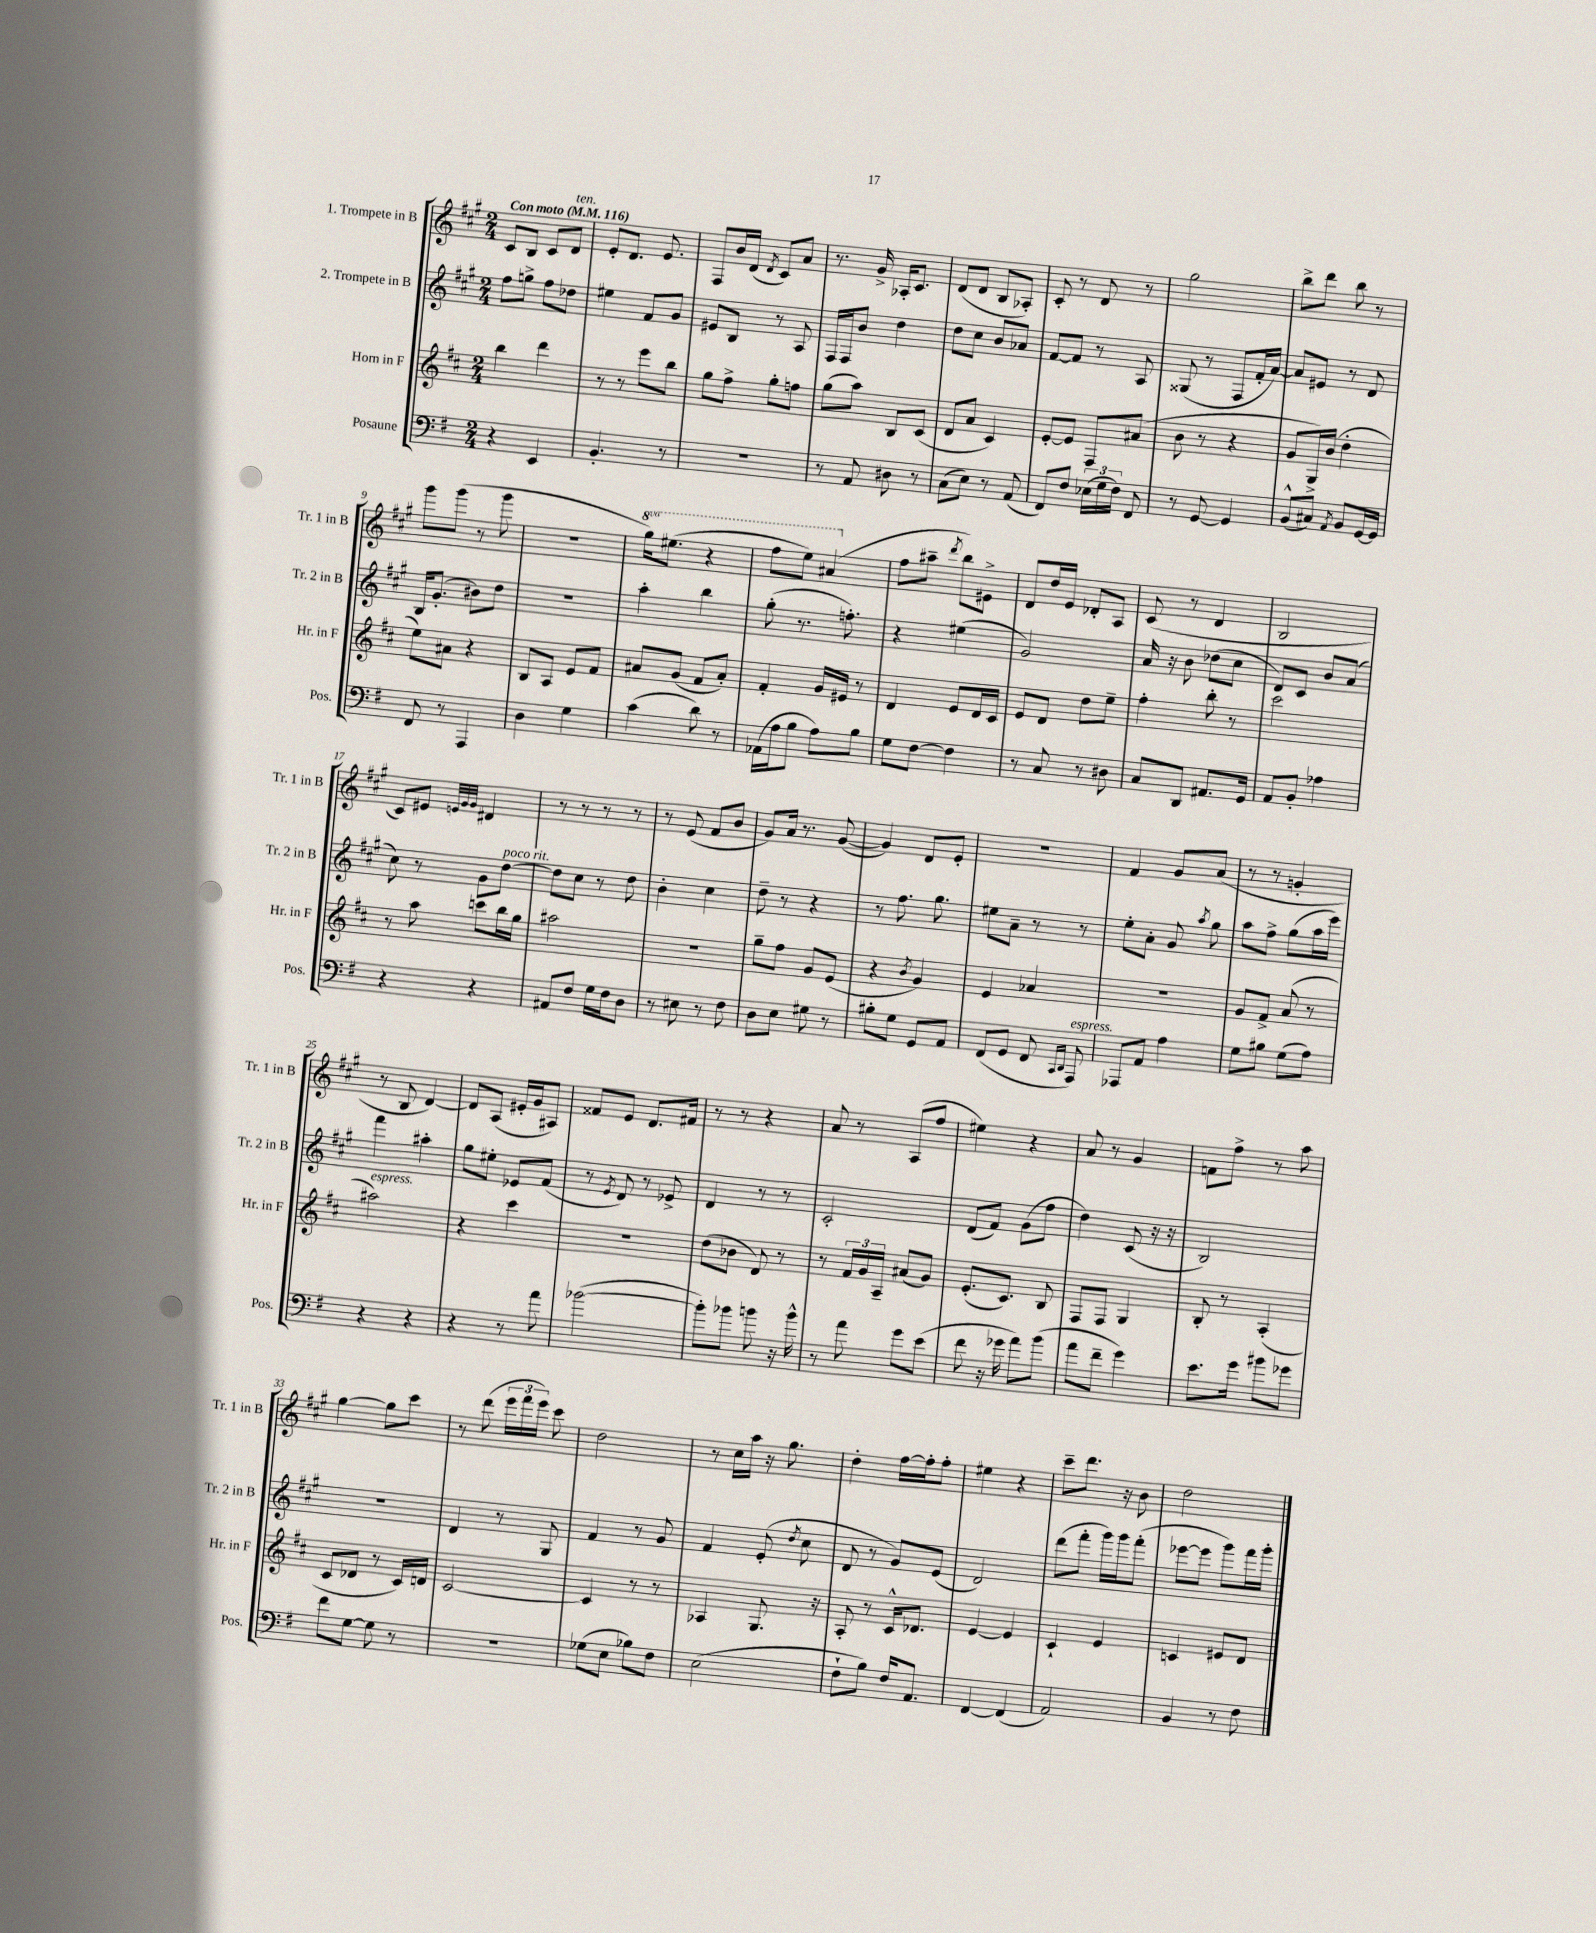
<<
\new StaffGroup <<
\new Staff = "s0" \with { instrumentName = "1. Trompete in B" shortInstrumentName = "Tr. 1 in B" } {
    \clef treble \key a \major \numericTimeSignature \time 2/4 \set Staff.ottavationMarkups = #ottavation-simple-ordinals \tempo "Con moto" 4 = 116
    \autoBeamOff cis'8[ b8] cis'8[ d'8]^\markup { \italic "ten." } |
    e'8[-. d'8.] e'8. |
    fis8[ b'16 d'16]( \acciaccatura { d'8 } cis'8[) a'8] |
    r8. gis'16-> aes16[-. cis'8.] |
    d'8[( d'8] b8[ aes8]-.) |
    cis'8-. r8 d'8 r8 |
    gis''2 |
    b''8[-> d'''8] b''8 r8 |
    gis'''8[ gis'''8]( r8 gis'''8 |
    R2 |
    \ottava #1 gis'''16[) eis'''8.]( r4 |
    fis'''8[ e'''8]) ais''4( \ottava #0 |
    fis''8[ ais''8]-- \acciaccatura { d'''8 } b''8[) eis'8]-> |
    d'8[ d''16 e'16] des'8[-. a8] |
    cis'8( r8 d'4 |
    b2 |
    cis'8[) eis'8] \grace { e'32[ gis'32 gis'32] } dis'4 |
    r8 r8 r8 r8 |
    r8 e'8( fis'8[ b'8] |
    gis'8[) a'16] r8. gis'8~( |
    gis'4) d'8[ e'8]-. |
    r2 |
    fis'4 gis'8[ a'8]( |
    r8 r8 g'4-. |
    r8 b8 d'4~) |
    d'8[ a8]( eis'16[-. gis'16 ais8]) |
    fisis'8[ e'8] d'8.[ fis'16] |
    r8 r8 r4 |
    a'8 r8 a8[( fis''8] |
    eis''4) r4 |
    a'8 r8 gis'4 |
    f'8[ fis''8]-> r8 a''8 |
    gis''4~ gis''8[ cis'''8] |
    r8 d'''8( \tuplet 3/2 { e'''16[ fis'''16 e'''16]) } cis'''8 |
    d''2 |
    r8 cis''16[ a''16] r16 gis''8. |
    d''4-. fis''16[~ fis''16-. fis''8]-. |
    eis''4 r4 |
    cis'''8[-- d'''8.] r16 b'8 |
    d''2 \bar "|." |
}
\new Staff = "s1" \with { instrumentName = "2. Trompete in B" shortInstrumentName = "Tr. 2 in B" } {
    \clef treble \key a \major \numericTimeSignature \time 2/4
    \autoBeamOff fis''8[ g''8]-> fis''8[ des''8] |
    eis''4 fis'8[ gis'8] |
    eis'8[ b8] r8 a8 |
    fis16[ fis16 b'8] d''4 |
    d''8[ cis''8] b'8[ aes'8] |
    fis'8[~ fis'8] r8 a8 |
    gisis8( r8 fis8[ fis'16-. a'16]~) |
    a'8[ eis'8] r8 d'8 |
    b16[ gis'8.]-.( bis'8[) d''8] |
    R2 |
    a''4-. b''4 |
    gis''8-.( r8. f''8.-.) |
    r4 eis''4( |
    gis'2) |
    a'16 r16 b'8 des''8[( cis''8] |
    d'8[) cis'8] b'8[ a'8]( |
    cis''8) r8 gis'8[ d''8]~^\markup { \italic "poco rit." } |
    d''8[ cis''8] r8 d''8 |
    b'4-. cis''4 |
    d''8-- r8 r4 |
    r8 fis''8. gis''8. |
    eis''8[ a'8]-- r8 r8 |
    e''8[-. a'8]-. gis'8 \acciaccatura { a''8 } gis''8 |
    a''8[ fis''8]-> gis''8[( a''16 e'''16]) |
    fis'''4 ais''4-. |
    gis''8[ eis''8]-. ees'8[ fis'8]( |
    r8 \acciaccatura { e'8 } d'8) r8 ees'8-> |
    d'4 r8 r8 |
    cis'2-. |
    d'8[( fis'8]) gis'8[( fis''8] |
    d''4) cis'8( r16 r16 |
    b2) |
    r2 |
    d'4 r8 gis8 |
    fis'4 r8 gis'8 |
    fis'4 e'8-.( \acciaccatura { d''8 } cis''8 |
    d'8 r8 gis'8[) e'8]( |
    d'2) |
    d'''8[( fis'''8]-. gis'''16[) gis'''16 fis'''8]-.( |
    ees'''8[~ ees'''8] gis'''8[) fis'''16 gis'''16]-. \bar "|." |
}
\new Staff = "s2" \with { instrumentName = "Horn in F" shortInstrumentName = "Hr. in F" } {
    \clef treble \key d \major \numericTimeSignature \time 2/4
    \autoBeamOff b''4 d'''4 |
    r8 r8 e'''8[ b''8] |
    g''8[ fis''8]-> g''8[-. f''8] |
    g''8[( a''8]) b8[ cis'8]( |
    d'8[ a'8] cis'4) |
    e'8[~-. e'8] fis8[ ais'8]( |
    b'8 r8 r4 |
    g'8[ g16->) b'16]( d''4-. |
    e''8[) ais'8] r4 |
    b8[ a8] e'8[ fis'8] |
    ais'8[ g'8]( fis'8[ ais'8]-.) |
    fis'4-. g'16[ eis'16] r8 |
    d'4 e'8[ d'16 cis'16] |
    e'8[ d'8] d''8[ e''8]-- |
    fis''4-. b''8-. r8 |
    cis'''2 |
    r8 a''8 c'''8[ b''16 g''16] |
    ais''2 |
    r2 |
    g''8[-- fis''8] g'8[ e'8]( |
    r4 \acciaccatura { b'8 } g'4) |
    e'4 aes'4 |
    R2 |
    g'8[ fis'8]-> a'8( r8 |
    ais''2^\markup { \italic "espress." }) |
    r4 cis'''4 |
    r2 |
    d''8[( bes'8] d'8) r8 |
    r8 \tuplet 3/2 { fis'16[ g'16 a16]-- } ais'8[( g'8]) |
    e'8.[-.( cis'8.]) b8 |
    fis8[ fis8] g4 |
    b8-. r8 a4-.( |
    cis'8[ des'8] r8 cis'16[) d'16] |
    cis'2~ |
    cis'4 r8 r8 |
    aes4 g8. r16 |
    a8-. r8 cis'16[-^ des'8.] |
    e'4~ e'4 |
    cis'4-! e'4 |
    c'4 eis'8[ d'8] \bar "|." |
}
\new Staff = "s3" \with { instrumentName = "Posaune" shortInstrumentName = "Pos." } {
    \clef bass \key g \major \numericTimeSignature \time 2/4
    \autoBeamOff r4 e,4 |
    b,4.-. r8 |
    R2 |
    r8 a,8 dis8 r8 |
    c8[( e8]) r8 a,8( |
    fis,8[) fis8] \tuplet 3/2 { ees16[( g16 fis16]) } fis,8 |
    r8 g,8~ g,4 |
    b,8[-^( cis8]) \acciaccatura { a,8 } b,8[ g,16~ g,16] |
    fis,8 r8 a,,4 |
    d4 g4 |
    c'4( d'8) r8 |
    aes,16[( a16 b8] a8[) b8] |
    g8[ fis8]~ fis4 |
    r8 c8 r8 dis8 |
    c8[ d,8] ais,8.[ g,16] |
    a,8[ b,8]-. aes4 |
    r4 r4 |
    ais,8[ fis8] g16[ fis16 d8] |
    r8 eis8 r8 fis8 |
    d8[ e8] gis8 r8 |
    bis8[-. g8] g,8[ a,8] |
    fis,8[( g,8] fis,8 \grace { c,16[ d,16] } a,,8^\markup { \italic "espress." }) |
    aes,,8[ a,8] a4 |
    g8[ bis8] g8[( a8]) |
    r4 r4 |
    r4 r8 a'8 |
    bes'2~( |
    bes'8[-.) bes'8] b'8 r16 b'16-^ |
    r8 a'8 g'8[ e'8]( |
    fis'8 r16 ges'16 a'8[) b'8]( |
    a'8[ fis'8]-- g'4) |
    e'8.[ g'16] bis'8[ ges'8] |
    fis'8[ g8]~ g8 r8 |
    r2 |
    ges8[( e8] bes8[) fis8] |
    e2( |
    fis8[-! b8]) fis16[ a,8.] |
    fis,4~ fis,4( |
    a,2) |
    b,4 r8 fis8 \bar "|." |
}
>>
>>
